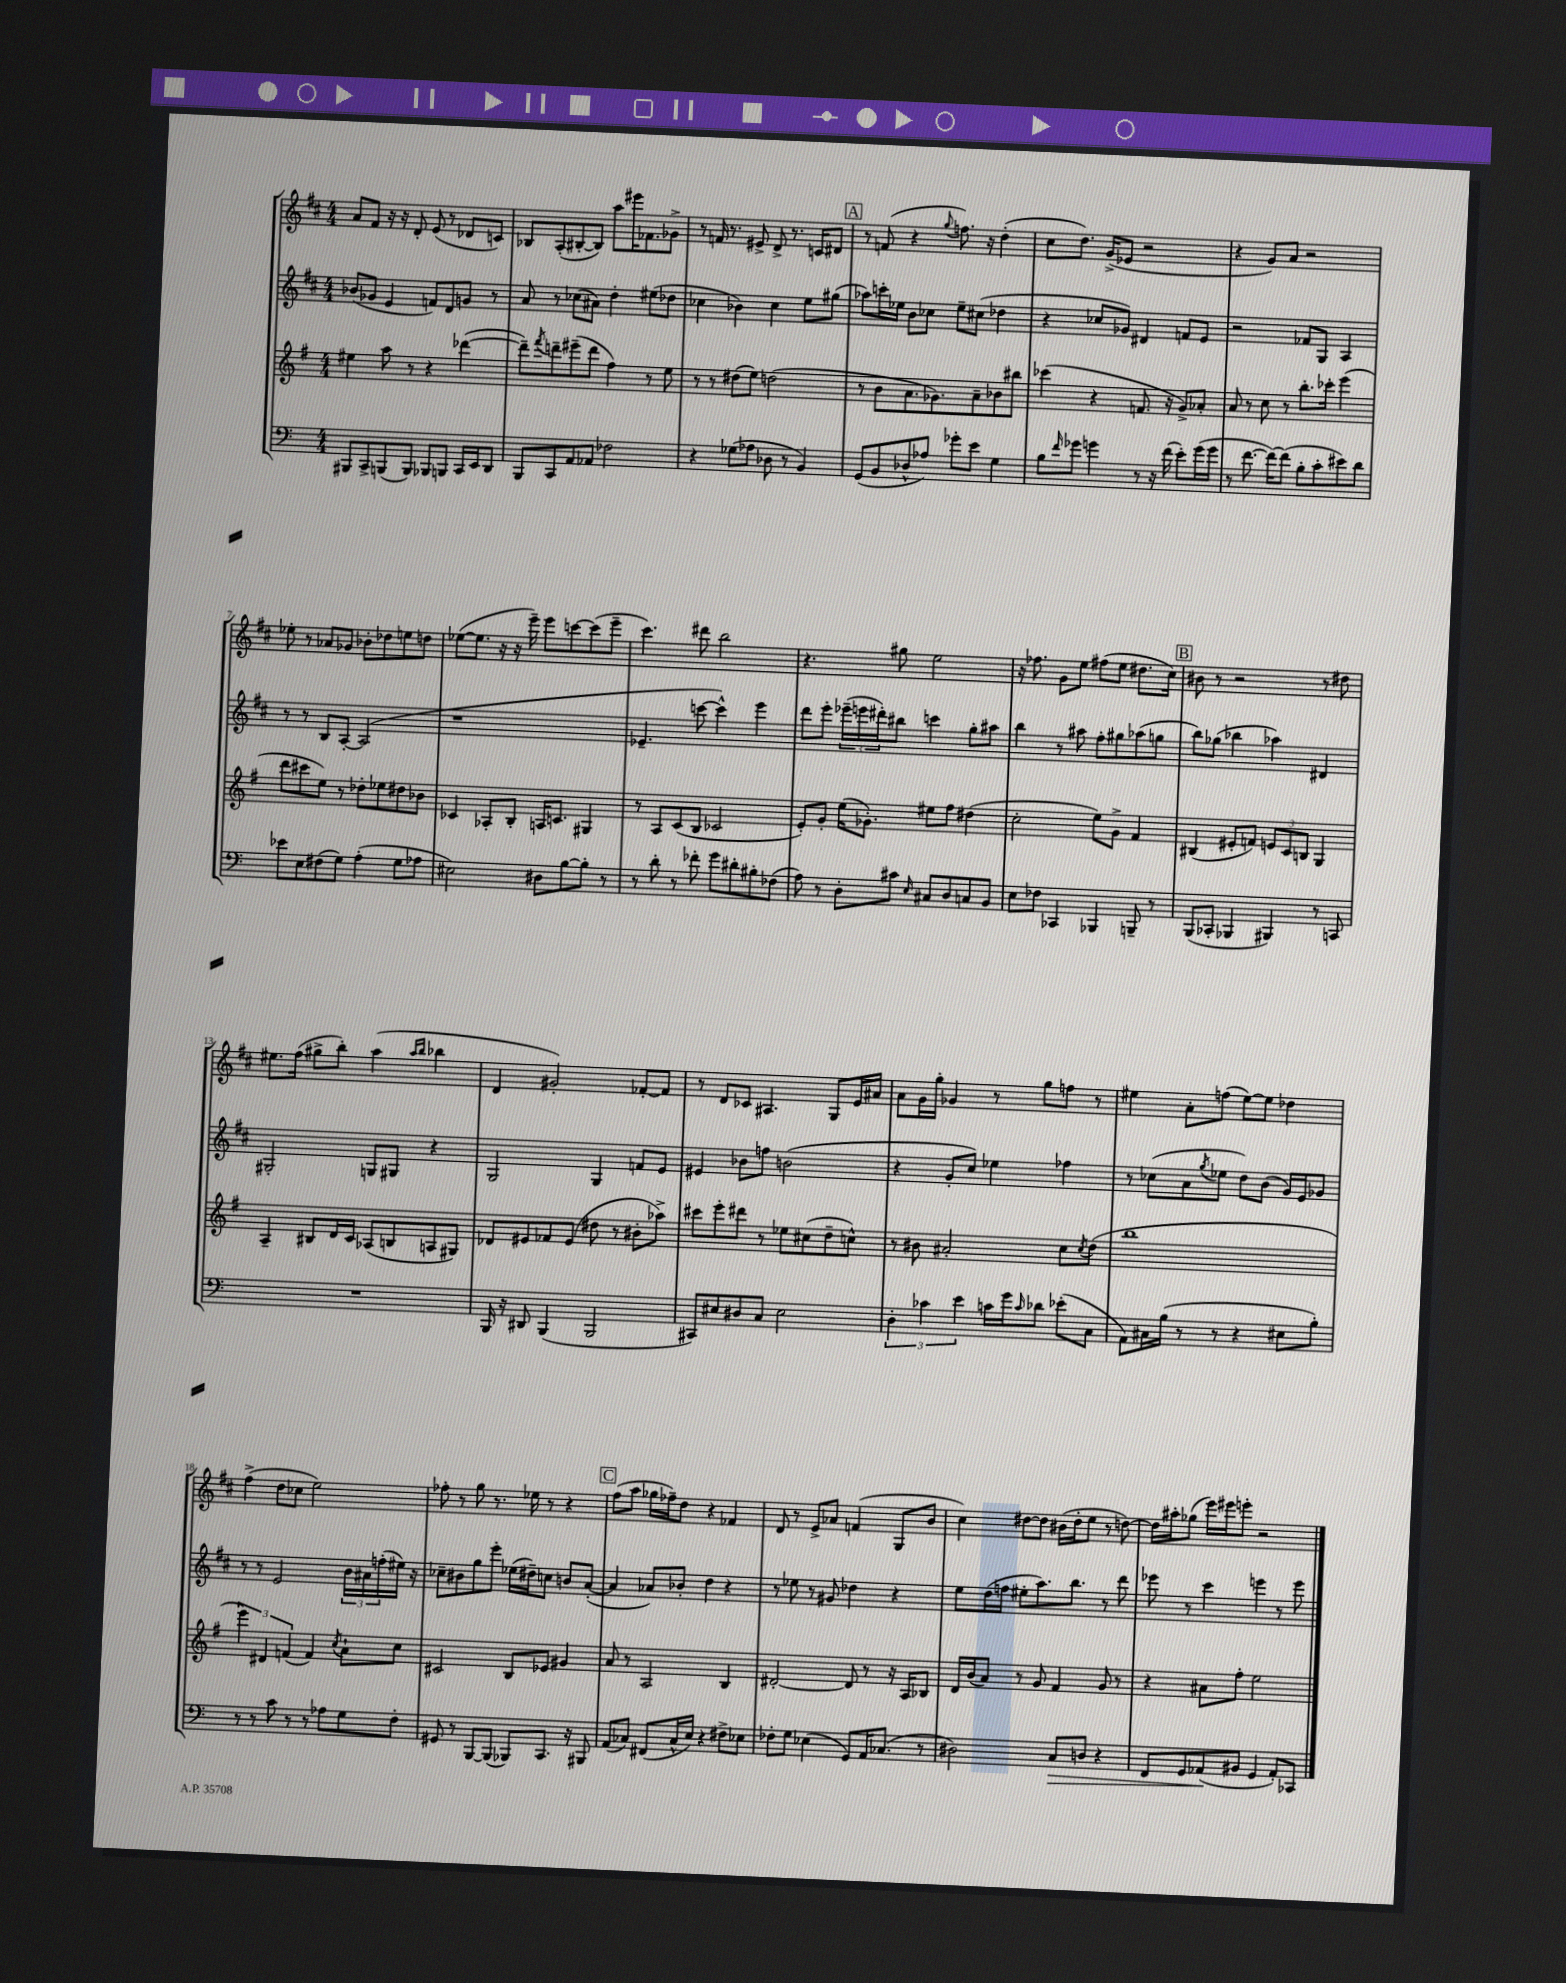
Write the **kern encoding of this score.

**kern	**kern	**kern	**kern
*staff4	*staff3	*staff2	*staff1
*clefF4	*clefG2	*clefG2	*clefG2
*k[]	*k[f#]	*k[f#c#]	*k[f#c#]
*M4/4	*M4/4	*M4/4	*M4/4
8BBB#/L	4ee#\	(8b-/L	8a/L
8CC^/	.	8g-/J	8f#/J
(8BBB/	8aa\	4e/	16r
.	.	.	16r
8BBB/J)	8r	.	8d'/
8BBB-/L	4r	8f/L)	(8e/
8BBB/J	.	8d/	8r
16CC/LL	([4ddd-\	8g/J	8d-/L
16EE/J	.	.	.
8DD/J	.	8r	8c/J)
=	=	=	=
8BBB/L	8ddd-~\]L)	8a/	8B-/L
.	8qfff#/	.	.
8CC/	8ddd~\	8r	(8A'/
8AA/	(8eee#~\	(8cc-\L	[8B#'/
8AA-/J	8ddd\J	8a#\J)	8B#/]J)
2F-\	4ff#\)	4dd'\	8aa\L
.	.	.	16eee#\K
.	.	.	8.f-\
.	8r	(8ee#\L	.
.	8ee\	8dd-\J	8g-^\J
=	=	=	=
4r	8r	4cc-\	8r
.	8r	.	16f/
.	.	.	8.r
(8G-\L	(8dd#\L	4b-\)	.
8A-\J	8ee\J)	.	8e#^/
8D-\	(2dd\	4cc-\	8d^/
8r	.	.	8.r
4BB/)	.	8ee\L	.
.	.	.	16c/LK
.	.	(8gg#\J	8d#/J
=	=	=	=
(8GG/L	8r	8aa-\L)	8r
8BB/	8b\L	16ccc'\L	(8f/
.	.	16ee-\JJ	.
8D-^^/	8.a\	8b\L	4r
8A-/J)	.	8cc-\J	.
.	8.g-\)	.	.
.	.	.	8qqgg/
8g-'\L	.	8ee-~\L	8.ff\)
8e\J	8a~\	(8cc#\J	.
.	.	.	16r
4G\	8b-\	4dd-\	(4dd'\
.	8bb#\J	.	.
=	=	=	=
8B\L	(4ccc-\	4r	8cc#\L
16qqf/	.	.	.
8g-\J	.	.	8.dd\J)
4g\	4r	8cc-/L	.
.	.	.	(16g^/LK
.	.	8g-/J)	8e-/J
8r	8.f/	4d#/	2r
16r	.	.	.
(16f\	16r	.	.
8e'\L)	8g^/L)	8f/L	.
(16g\L	8a-'/J	8e/J	.
16g\JJ	.	.	.
=	=	=	=
8r	8a/	2r	4r
[8.f\	8r	.	.
.	8cc\	.	8g/L)
16f\_LK)	.	.	.
(8f\]J	8r	.	8a/J
8B'\L	8.bb'\L	8f-/L	2r
8c'\	.	8G/J	.
.	16ccc-'\Jk	.	.
8e#\)	(4eee\	4A/	.
8d\J	.	.	.
=	=	=	=
8e-\L	8ddd\L	8r	8ee-'\
8E\	8ccc#\	8r	8r
(8F#\	8ee\J)	8B/L	8a-/L
8G\J)	8r	[8A'/J	8g-/J
(4A'\	8dd-'\L	(2A/]	8b-'\L
.	8ee-\	.	8dd-\
8G\L	8dd#\	.	8ee\
8A-\J	8b-\J	.	8dd\J
=	=	=	=
2E#\)	4c-/	1r	([8ee-\L
.	.	.	8.ee-\]J
.	8A-'/L	.	.
.	.	.	16r
.	8B'/J	.	16r
.	.	.	16eee~\)
8D#\L	16A/LK	.	8eee\L
.	8.c/J	.	.
[8B\	.	.	[8ccc\
8B'\]J	4G#/	.	(8ccc\]
8r	.	.	8eee~\J
=	=	=	=
8r	8r	4.e-~/	4.ccc#\)
8d'\	8A/L	.	.
8r	(8c/	.	.
8f-'\	8B/J	[8ccc\	8ddd#\
8g\L	2c-/	4ccc^^\])	2bb\
8d#'\	.	.	.
8B#'\	.	4eee\	.
(8F-\J	.	.	.
=	=	=	=
8A\)	8e'/L)	8ddd\L	4.r
8r	8g'/J	8eee'\J	.
8D'\L	(16ee\LK	(24eee-~\LL	.
.	.	24eee\	.
.	8.g-'\J)	.	.
.	.	24ddd#'\J)	.
8c#\J	.	8bb#\J	8gg#\
16qqE/	.	.	.
8C#/L	8ee#\L	4ccc\	2ee\
8D/	8ff#\J	.	.
8C/	(4dd#\	8gg'\L	.
8BB/J	.	8aa#\J	.
=	=	=	=
8E\L	2cc'\	4bb\	16r
.	.	.	8.ff-\
8F-\J	.	.	.
4CC-/	.	8r	8g\L
.	.	8aa#\	8ee\J
4BBB-/	8ee\L)	8ff#'\L	(8ff#\L
.	8g^\J	8gg#\	8ee\J
8BBB~/	4f#/	(8aa-\	8.dd#\L
8r	.	8gg\J	.
.	.	.	16cc#\Jk)
=	=	=	=
(8BBB/L	(4B#/	8bb\L)	8b#\
8CC-'/J	.	(8gg-\J	8r
4BBB-/	8e#'/L	4bb-\	2r
.	8f/J)	.	.
4BBB#/)	12e/L	4aa-\)	.
.	12c/	.	.
.	12B/J	.	.
8r	4G/	4d#/	8r
8CC/	.	.	8dd#\
=	=	=	=
1r	4A~/	2G#'/	8.ee#\L
.	.	.	(16ff#\Jk
.	8B#/L	.	8gg#^\L
.	16d/L	.	8bb'\J)
.	16c/JJ	.	.
.	(8A-/L	8G/L	(4aa\
.	8B/	8G#/J	.
.	.	.	16qqaa/LL
.	.	.	16qqbb/JJ
.	8A/	4r	4bb-\
.	8G#/J)	.	.
=	=	=	=
16BBB/	8d-/L	2G/	4d/
16r	.	.	.
8DD#/	8e#/	.	.
(4BBB/	8f-/	.	2g#'/)
.	(8e#/J	.	.
2BBB/	8dd#\	4G/	.
.	8r	.	.
.	8b#'\L	8f/L	[8f-'/L
.	8aa-^\J)	8e/J	8f-/]J
=	=	=	=
8CC#/L)	8ccc#\L	4e#/	8r
8E#/	8eee'\	.	8d/L
8D#/	8ddd#\J	8b-\L	8c-/J
8C/J	8r	8ff\J	4.A#/
2E#\	8ee-\L	(2b\	.
.	(8cc#\	.	.
.	8dd~\	.	8G/L
.	8cc^^\J)	.	16e/L
.	.	.	16a#/JJ
=	=	=	=
6D'\	8r	4r	8a\L
.	8b#\	.	16g\L
6c-\	.	.	.
.	.	.	16gg'\JJ
.	2a#'/	8g'/L	4g-/
6e\	.	.	.
.	.	8cc#/J)	.
16c\LL	.	4ee-\	8r
16g\J	.	.	.
16qqc/	.	.	.
8d-\J	.	.	8gg\L
(8e-'\L	8cc\L	4ff-\	8ff\J
.	8qcc/	.	.
8C\J	(8dd\J	.	8r
=	=	=	=
8AA\L)	1bb	8r	4ee#\
16C#\L	.	(8cc-\L	.
(16B\JJ	.	.	.
8r	.	8a\	8a'\L
.	.	8qgg/	.
8r	.	8ee-\J	(8ff\J
4r	.	8dd\L)	[8ee#\L)
.	.	(8b\J	8ee#\]J
8E#\L	.	16g/LL)	4dd-\
.	.	16e/J	.
8B'\J)	.	8g-/J	.
=	=	=	=
8r	6eee\)	8r	(4ff#^\
8r	.	8r	.
.	6d#/	.	.
8c\	.	2e/	8dd\L
.	(6f/	.	.
8r	.	.	8cc-\J
8r	4f/)	.	2ee\)
8A-\L	.	.	.
.	8qcc/	.	.
8G\	8a`\L	24b\LL	.
.	.	24a#\	.
.	.	(24ff'\	.
8F'\J	8cc\J	16ee#\JJ)	.
.	.	16r	.
=	=	=	=
8GG#/	2c#/	8cc-~\L	8ff-'\
8r	.	8b#\	8r
[8BBB/L	.	8gg\	8gg\
(8BBB/]J	.	8eee'\J	8.r
8BBB-/L)	8B/L	(16ee-\LL	.
.	.	16dd#~\J)	16ee-\
8.CC/J	8e-/J	8cc\J	8r
.	4g#/	8b/L	4r
16r	.	.	.
8BBB#/	.	([8a'/J	.
=	=	=	=
(8AA/L	8a/	4a/]	(8ff#\L
8C-/J)	8r	.	8aa\J
(8FF#/L	2A/	8a-/L)	16gg-\LL
.	.	.	16ff-~\J)
16C-^^/L	.	8b-'/J	8dd\J
16E/JJ)	.	.	.
4r	.	4dd\	4r
8F#^\L	4B/	4r	4f-/
8E-\J	.	.	.
=	=	=	=
8F-'\L	[2d#'/	8r	8d/
8G\J	.	8ee-\	8r
(4E-\	.	8r	8e^/L
.	.	8g#/	8a-/J
8GG/L)	8d#/]	4dd-\	(4f/
16AA/K	8r	.	.
(8.C-/J	.	.	.
.	16r	4r	8G/L
.	16A/LK	.	.
8r	8B-/J	.	8b/J
=	=	=	=
2D#\)	16d/LL	8ee\L	4cc#\)
.	(16b/J	.	.
.	8a/J)	(16dd\L	.
.	.	16ff\JJ	.
.	8r	8ee#'\L	[8dd#\L
.	8g/	8.aa\)	8dd#\]J
8C/L	4f#/	.	(16b#\LL
.	.	8.bb\J	16dd#'\J
8D/J	.	.	8ee\J
4r	8g/	8r	8r
.	8r	8ddd\	[8dd\)
=	=	=	=
8FF/L	4r	8eee-\	16dd\]LL
.	.	.	16aa#'\J
8GG/	.	8r	(8gg-\J
(8AA-/	8a#\L	4ccc#\	16eee\LL)
.	.	.	16eee#\J
8BB#/J	8ff#'\J	.	8eee'\J
4GG/	2ee\	4eee\	2r
8AA-'/L)	.	8r	.
8CC-/J	.	8eee\	.
==	==	==	==
*-	*-	*-	*-
